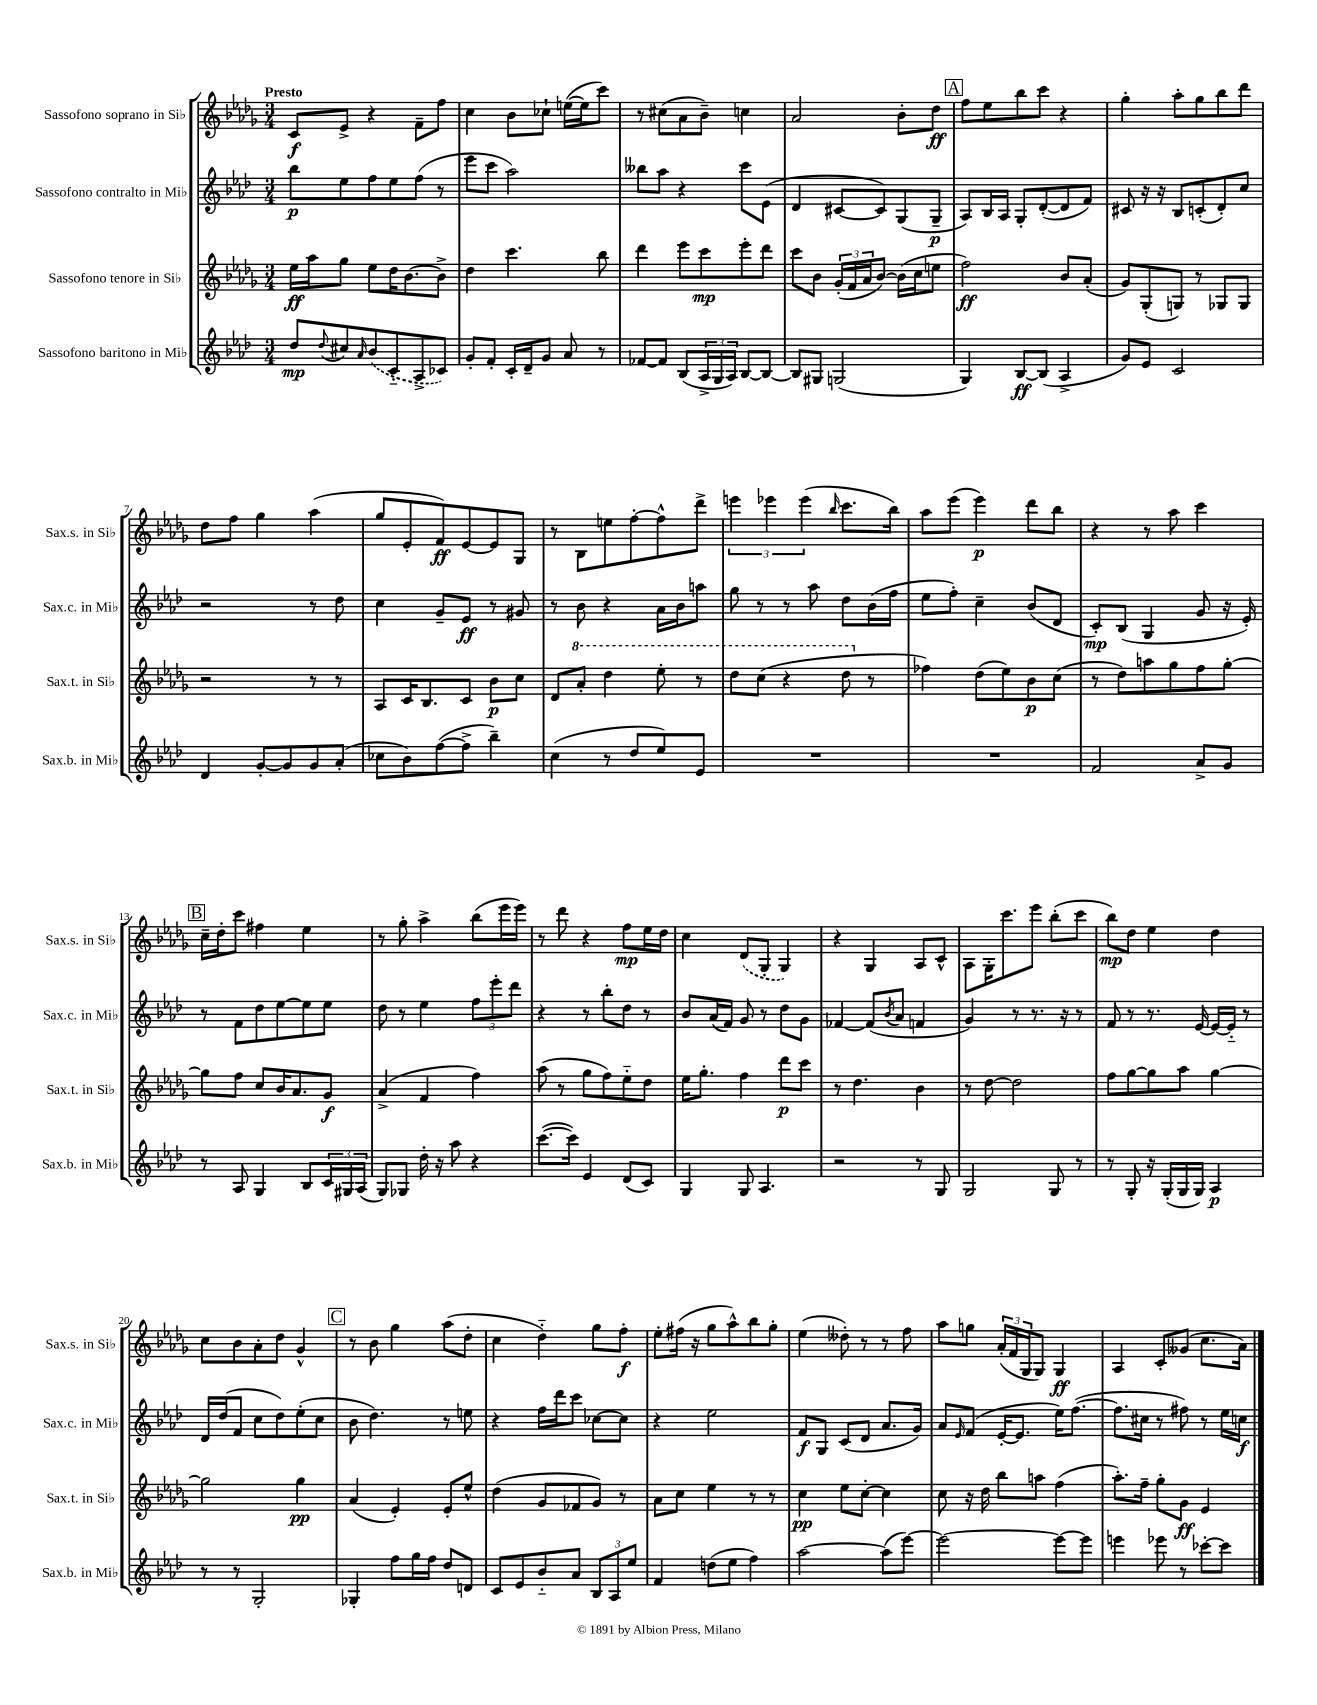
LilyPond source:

<<
\new StaffGroup <<
\new Staff = "s0" \with { instrumentName = "Sassofono soprano in Sib" shortInstrumentName = "Sax.s. in Sib" } {
    \clef treble \key des \major \numericTimeSignature \time 3/4 \tempo "Presto"
    c'8\f ees'8-> r4 f'8-- f''8 |
    c''4 bes'8 ces''8-! e''16~( e''16 c'''8) |
    r8 cis''8( aes'8 bes'8--) c''4 |
    aes'2 bes'8-. des''8\ff |
    \mark \markup { \box "A" } f''8 ees''8 bes''8 c'''8 r4 |
    ges''4-. aes''8-. ges''8 bes''8 des'''8 |
    des''8 f''8 ges''4 aes''4( |
    ges''8 ees'8-. f'8\ff) ees'8~ ees'8 ges8 |
    r8 bes8 e''8 f''8~-. f''8-^ des'''8-> |
    \tuplet 3/2 { e'''4 ees'''4 ees'''4( } \grace { bes''16 } c'''8. bes''16) |
    aes''8 ees'''8( ees'''4\p) des'''8 bes''8 |
    r4 r8 aes''8 c'''4 |
    \mark \markup { \box "B" } c''16-- des''16-. c'''8 fis''4 ees''4 |
    r8 ges''8-. aes''4-> bes''8( ees'''16 ees'''16) |
    r8 des'''8 r4 f''8\mp ees''16 des''16 |
    c''4 \once \slurDashed des'8( ges8-. ges4) |
    r4 ges4 aes8 c'8-^ |
    aes8 ges16-. c'''8. ees'''8 bes''8-.( c'''8 |
    bes''8\mp) des''8 ees''4 des''4 |
    c''8 bes'8 aes'8-. des''8 ges'4-^ |
    \mark \markup { \box "C" } r8 bes'8 ges''4 aes''8( des''8-. |
    c''4 des''4-_) ges''8 f''8-.\f |
    ees''8-. fis''16( r16 ges''8 aes''8-^) bes''8 ges''8-. |
    ees''4( deses''8-.) r8 r8 f''8 |
    aes''8 g''8 \tuplet 3/2 { aes'16-.( f'16 ges16 } ges8) ges4\ff |
    aes4 c'8-. geses'8( c''8. aes'16) \bar "|." |
}
\new Staff = "s1" \with { instrumentName = "Sassofono contralto in Mib" shortInstrumentName = "Sax.c. in Mib" } {
    \clef treble \key aes \major \numericTimeSignature \time 3/4
    bes''8\p ees''8 f''8 ees''8 f''8( r8 |
    ees'''8 c'''8 aes''2) |
    beses''8 aes''8 r4 c'''8 ees'8( |
    des'4 cis'8~ cis'8) g8( g8--\p |
    \mark \markup { \box "A" } aes8) bes16 aes16 g8-. des'8~-.( des'8 f'8) |
    cis'8 r16 r16 bes8 c'8-.( des'8-.) c''8 |
    r2 r8 des''8 |
    c''4 g'8-- ees'8\ff r8 gis'8 |
    r8 bes'8 r4 aes'16 bes'16 a''8 |
    g''8 r8 r8 aes''8 des''8 bes'16( f''16 |
    ees''8 f''8-.) c''4-- bes'8( des'8 |
    c'8-.\mp) bes8( g4 g'8 r16 ees'16-.) |
    \mark \markup { \box "B" } r8 f'8 des''8 ees''8~ ees''8 ees''8 |
    des''8 r8 ees''4 \tuplet 3/2 { f''8 ees'''8-. des'''8 } |
    r4 r8 bes''8-. des''8 r8 |
    bes'8 aes'16( f'16) g'8 r8 des''8 g'8 |
    fes'4~ fes'8( \acciaccatura { bes'8 } aes'8 f'4 |
    g'4) r8 r8. r16 r8 |
    f'8 r8 r8. ees'16~ ees'16~ ees'16-_ r8 |
    des'16 des''16( f'8 c''8 des''8) ees''8-.( c''8 |
    \mark \markup { \box "C" } bes'8 des''4.) r8 e''8 |
    r4 f''16 des'''16 c'''8 ces''8~ ces''8 |
    r4 ees''2 |
    f'8\f g8 c'8( des'8 aes'8. g'16) |
    aes'8 \grace { ees'16 } f'8( ees'16~-. ees'8. ees''16) f''8.~( |
    f''8. cis''16 r8 fis''8) r8 ees''16 c''16\f \bar "|." |
}
\new Staff = "s2" \with { instrumentName = "Sassofono tenore in Sib" shortInstrumentName = "Sax.t. in Sib" } {
    \clef treble \key des \major \numericTimeSignature \time 3/4
    ees''16\ff aes''16 ges''8 ees''8 des''16 bes'8.~ bes'8-> |
    des''4 c'''4. bes''8 |
    des'''4 ees'''8 c'''8\mp ees'''8-. des'''8 |
    c'''8 bes'8 \tuplet 3/2 { ges'16-.( f'16 aes'16 } bes'8~) bes'16( c''16 e''8 |
    \mark \markup { \box "A" } f''2\ff) bes'8 aes'8-.( |
    ges'8) ges8-.( g8) r8 ges8 ges8 |
    r2 r8 r8 |
    aes8 c'16 bes8. c'8 bes'8\p c''8 |
    des'8 \ottava #1 aes''8-. des'''4 ees'''8-. r8 |
    des'''8 c'''8( r4 des'''8 \ottava #0 r8 |
    fes''4) des''8( ees''8) bes'8\p c''8( |
    r8 des''8) a''8 ges''8 f''8 ges''8~-. |
    \mark \markup { \box "B" } ges''8 f''8 c''8 bes'16 aes'8. ges'8\f |
    aes'4->( f'4 f''4) |
    aes''8( r8 ges''8 f''8) ees''8-_ des''8 |
    ees''16 ges''8.-. f''4 des'''8\p c'''8 |
    r8 des''4. bes'4 |
    r8 des''8~ des''2 |
    f''8 ges''8~ ges''8 aes''8 ges''4~ |
    ges''2 ges''4\pp |
    \mark \markup { \box "C" } aes'4( ees'4-.) ees'8-. ees''8-^ |
    des''4( ges'8 fes'8 ges'8) r8 |
    aes'8 c''8 ees''4 r8 r8 |
    c''4\pp ees''8 c''8~-. c''4 |
    c''8 r16 des''16 bes''8 a''8 f''4( |
    aes''8.-.) f''16-- ges''8-. ges'8\ff ees'4 \bar "|." |
}
\new Staff = "s3" \with { instrumentName = "Sassofono baritono in Mib" shortInstrumentName = "Sax.b. in Mib" } {
    \clef treble \key aes \major \numericTimeSignature \time 3/4
    des''8\mp \appoggiatura { des''8 } cis''8 \grace { aes'16 } \once \slurDashed bes'8( c'8-_ aes8-> ces'8) |
    g'8-. f'8-. c'16-. des'16-- g'8 aes'8 r8 |
    fes'8~ fes'8 bes8( \tuplet 3/2 { aes16-> g16 aes16) } bes8~ bes8~ |
    bes8 gis8 g2( |
    \mark \markup { \box "A" } g4) bes8~\ff bes8( aes4-> |
    g'8) ees'8 c'2 |
    des'4 g'8~-. g'8 g'8 aes'8-.( |
    ces''8 bes'8) f''8~( f''8-> bes''4--) |
    c''4( r8 des''8 ees''8) ees'8 |
    R2. |
    R2. |
    f'2 aes'8-> g'8 |
    \mark \markup { \box "B" } r8 aes8 g4 bes8 \tuplet 3/2 { c'16 gis16 aes16( } |
    g8) ges8 des''16-. r16 aes''8 r4 |
    c'''8.~( c'''16) ees'4 des'8( c'8) |
    g4 g8 aes4. |
    r2 r8 g8 |
    g2 g8 r8 |
    r8 g8-. r16 g16-.( g16 g16) aes4\p |
    r8 r8 g2-. |
    \mark \markup { \box "C" } ges4-. f''8 g''16 f''16 des''8 d'8 |
    c'8 ees'8 bes'8-_ aes'8 \tuplet 3/2 { bes8 aes8 ees''8 } |
    f'4 d''8( ees''8 f''4) |
    aes''2~ aes''8( ees'''8~) |
    ees'''2~ ees'''8~ ees'''8 |
    e'''4 ees'''8 r8 ces'''8~-. ces'''8 \bar "|." |
}
>>
>>
